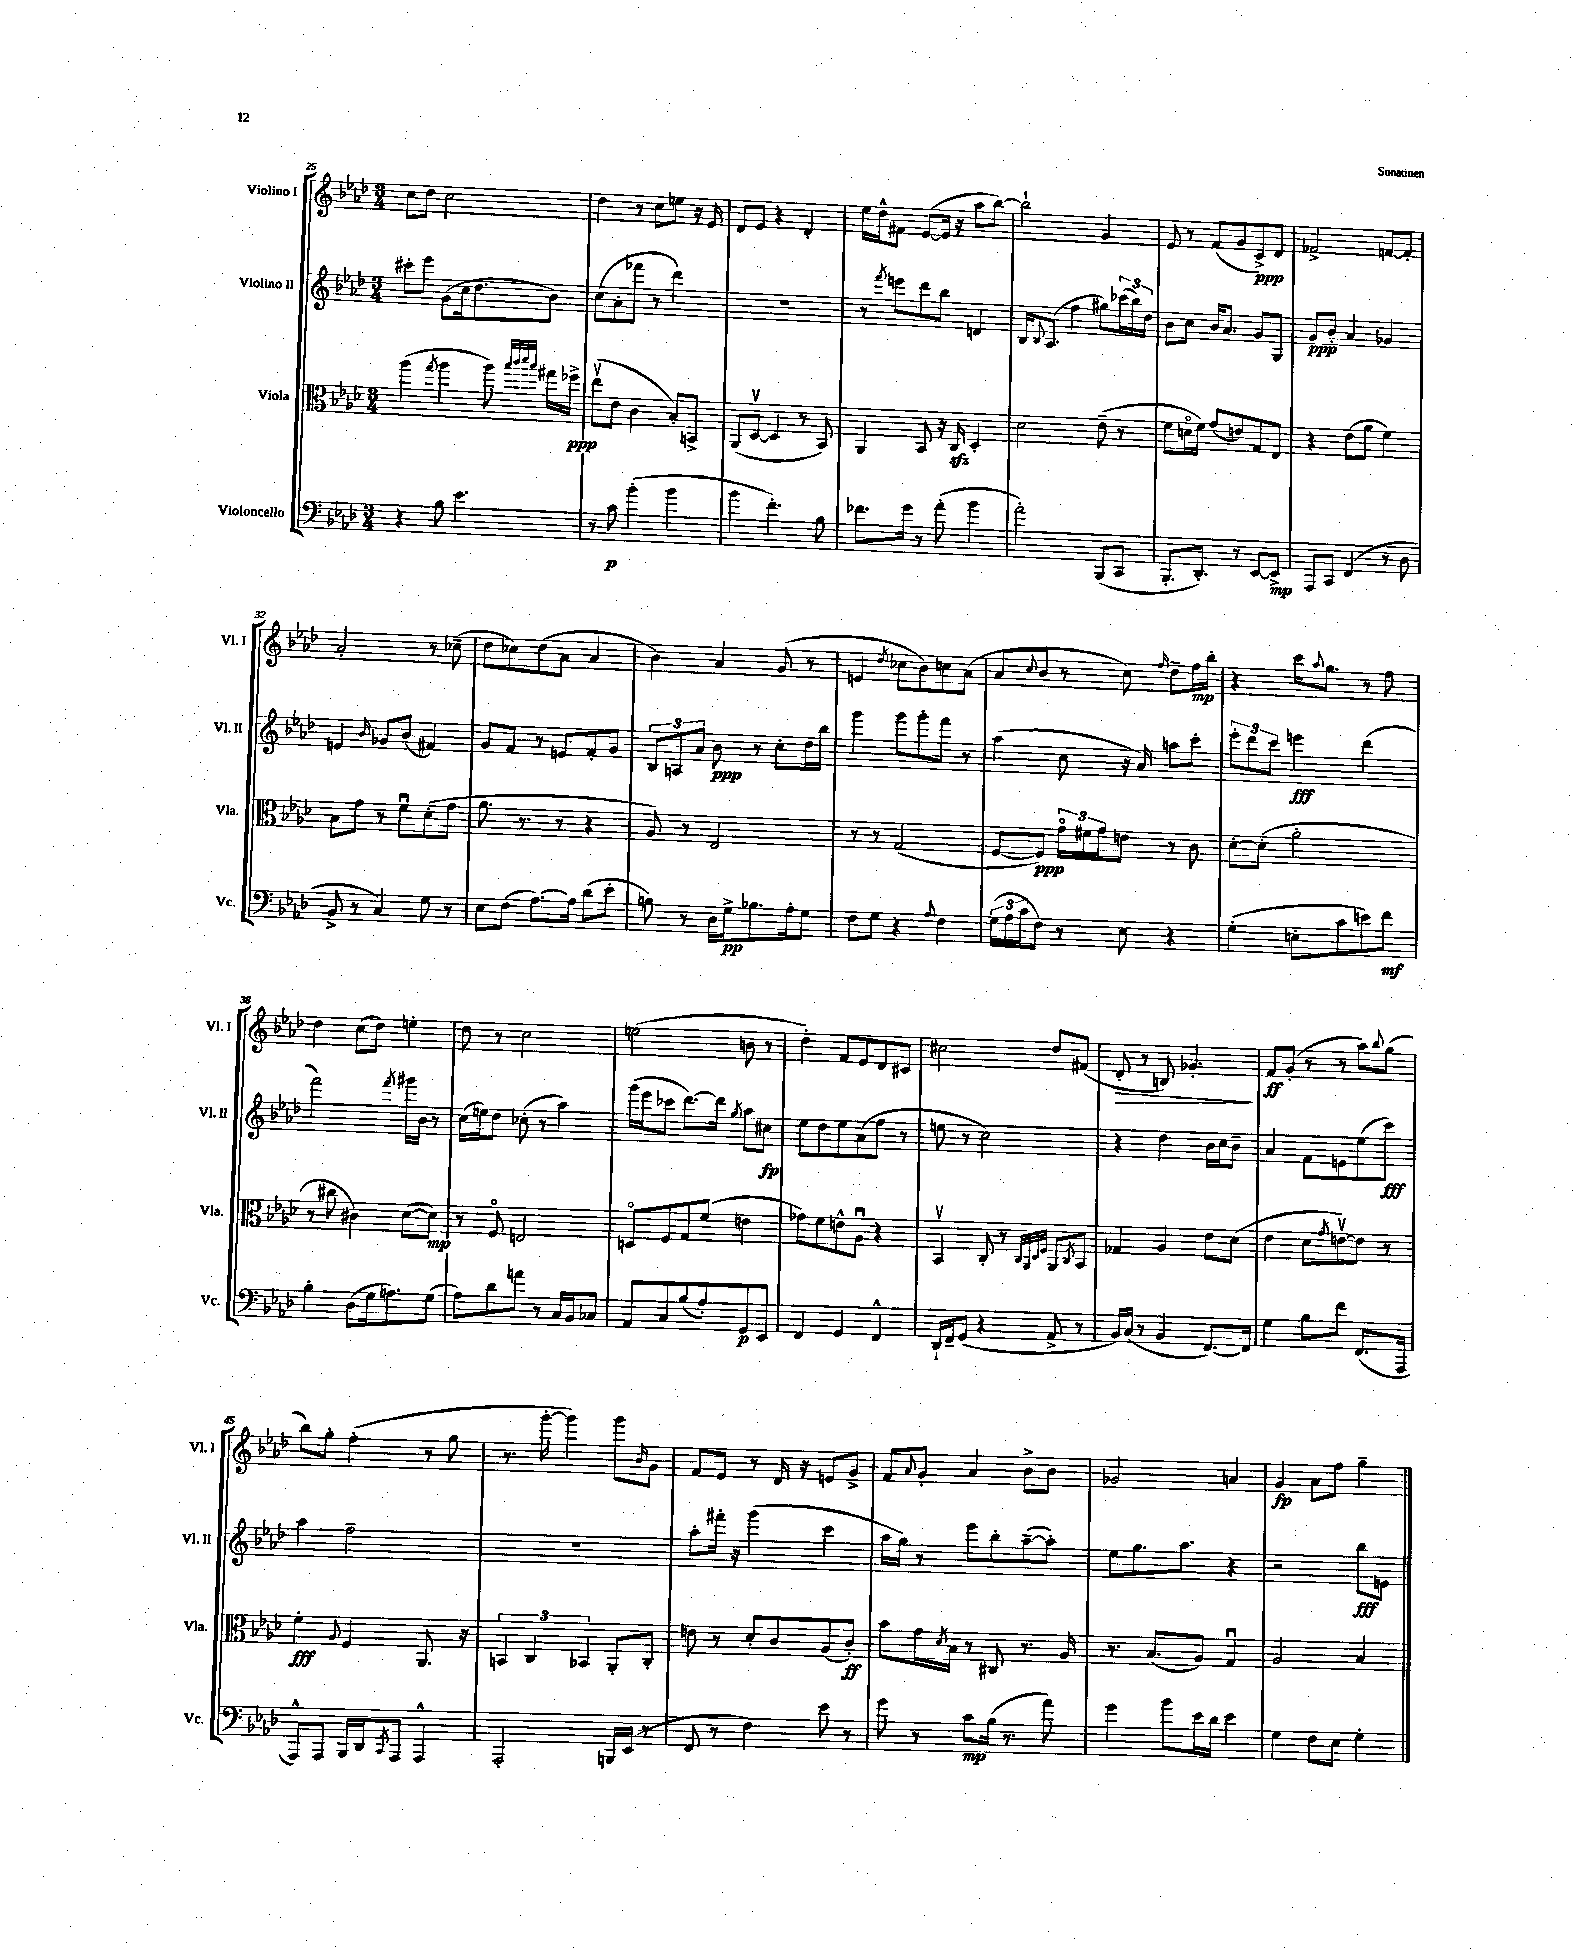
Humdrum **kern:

**kern	**kern	**kern	**kern
*staff4	*staff3	*staff2	*staff1
*clefF4	*clefC3	*clefG2	*clefG2
*k[b-e-a-d-]	*k[b-e-a-d-]	*k[b-e-a-d-]	*k[b-e-a-d-]
*M3/4	*M3/4	*M3/4	*M3/4
4r	(4aa-\	8ccc#'\L	8cc\L
.	.	8eee-\J	8dd-\J
.	8qgg/	.	.
8B-\	4aa-\	(8g\L	2cc\
4.e-\	.	16cc\k	.
.	.	8.dd-\	.
.	8aa-\)	.	.
.	32qqbb-/LLL	.	.
.	32qqccc/	.	.
.	32qqddd-/	.	.
.	32qqbb-/JJJ	.	.
.	16gg#\LL	8b-\J)	.
.	16ff-^\JJ	.	.
=	=	=	=
8r	(8ee-v\L	(8cc\L	4dd-\
8c\	8e-\J	8a-'\	.
(4b-'\	4c\	8fff-\J	8r
.	.	8r	8cc\L
4b-\	8B-'/L)	4ddd-\)	8ee\J
.	8BB^/J	.	16r
.	.	.	16e-/
=	=	=	=
4b-\	(8AA-/L	2.r	8d-/L
.	[8D-v/J	.	8e-/J
4.f'\)	4D-/]	.	4r
.	8r	.	4d-'/
8B-\	8BB-/)	.	.
=	=	=	=
8.f-\L	4AA-/	8r	16ee-\LL
.	.	.	16dd-^^\J
.	.	8qfff/	.
.	.	8eee\L	8f#\J
16g\Jk	.	.	.
8r	8BB-/	8ddd-\	([8e-/L
(8a-'\	16r	8bb-\J	16e-/]Jk
.	16C/	.	16r
4b-\	4D-'/	4d/	8aa-\L
.	.	.	[8bb-\J)
=	=	=	=
2a-'\)	2d-\	16B-/LK	2bb-`\]
.	.	8qqB-/	.
.	.	(8.A-/J	.
.	.	4ff\	.
(8BBB-/L	(8e-~\	8gg#\L)	4g/
8CC/J	8r	(24ccc-\L	.
.	.	24bb-\)	.
.	.	24dd-\JJ	.
=	=	=	=
8.BBB-'/L	8f\L	8b-\L	8e-/
.	16do\L	8cc\J	8r
8.DD-'/J)	16f\JJ)	.	.
.	(8g/L	16b-/LK	(8f/L
.	.	8.a-/J	.
8r	8e/)	.	8g/
[8EE-/L	8G/	8g/L	8c^/)
8EE-^/]J	8E-/J	8G/J	8d-/J
=	=	=	=
8AAA-/L	4r	8g/L	2f-^/
8CC/J	.	8b-'/J	.
(4FF/	(8e-\L	4a-/	.
.	8a-\J	.	.
8r	4f\)	4g-/	[8f/L
8D-\	.	.	8f'/]J
=	=	=	=
8BB-^/	8B-\L	4e/	2a-'/
8r	8g\J	.	.
.	.	16qqb-/	.
4C/)	8r	8g-/L	.
.	8fu\L	(8b-/J	.
8G\	(8d-'\	4f#/)	8r
8r	8g\J	.	(8cc-~\
=	=	=	=
8E-\L	8.a-\	8g/L	8dd-\L
(8F\J	.	8f/J	8cc-\)
.	8.r	.	.
[8.A-\L)	.	8r	(8dd-\
.	8r	8e/L	8a-\J
16A-\]Jk	.	.	.
(8d-\L	4r	8f'/	4a-/
8e-'\J	.	8g/J	.
=	=	=	=
8B\)	8A-/)	12B-/L	4b-\)
.	.	12A/	.
8r	8r	.	.
.	.	12a-/J	.
16D-\LL	2E-/	8b-\	4a-/
16G^\J	.	.	.
8.B-\	.	8r	.
.	.	8cc'\L	(8g/
16A-'\k	.	.	.
8G\J	.	16dd-\L	8r
.	.	16bb-\JJ	.
=	=	=	=
8F\L	8r	4ggg\	4e/
8G\J	8r	.	.
.	.	.	8qdd-/
4r	(2G/	8ggg\L	8cc-\L
.	.	8ggg'\	8b-\)
8qqA-/	.	.	.
4F\	.	8fff\J	8cc\
.	.	8r	(8a-\J
=	=	=	=
(24G\LL	[8F/L	(4aa-\	8a-/L
24A-\	.	.	.
24c\J	.	.	.
.	.	.	8qqcc/
8F\J)	8F/]J)	.	8b-/J
8r	24go\LL	8cc\	8r
.	24f#\	.	.
.	24g\J	.	.
8E-\	8e\J	16r	8cc\)
.	.	16a-/)	.
.	.	.	16qqff/
4r	8r	8aa\L	8dd-~\L
.	8c\	8ccc'\J	16ff\L
.	.	.	16bb-'\JJ
=	=	=	=
(4G'\	[8d-'\L	12eee-'\L	4r
.	.	12ddd-\	.
.	(8d-'\]J	.	.
.	.	12ccc\J	.
8E'\L	2a-'\	4eee\	16ccc\LK
.	.	.	8qqaa-/
.	.	.	8.gg\J
8c\	.	.	.
8e\)	.	(4ddd-\	8r
8f\J	.	.	8ff\
=	=	=	=
4B-'\	8r	2fff\)	4dd-\
.	8cc#\	.	.
(8D-\L	4c#\)	.	(8cc\L
16G\k	.	.	8dd-\J)
8.A\)	.	.	.
.	.	8qfff/	.
.	([8d-\L	16ggg#\LL	4ee'\
.	.	16b-\JJ	.
(8G\J	8d-\]J)	8r	.
=	=	=	=
8A-\L)	8r	(16cc\LL	8dd-\
.	.	16ee\J)	.
8d-\	8Fo/	8dd-\J	8r
8a\J	2E/	(8cc-'\	2cc\
8r	.	8r	.
16C/LL	.	4aa-\)	.
16BB-/J	.	.	.
8C-/J	.	.	.
=	=	=	=
8AA-/L	8Do/L	(16ggg\LL	(2ee\
.	.	16eee-\J	.
8C/	8F/	8ccc-\J	.
(8B-/	8G/	[8.ddd-\L)	.
8A-'/)	(8f/J	.	.
.	.	16ddd-\]Jk	.
.	.	8qgg/	.
8GG/	4e\	8aa-\L	8b\
8EE-/J	.	8cc#\J	8r
=	=	=	=
4FF/	8g-\L)	8ee-\L	4dd-'\)
.	8f\	8dd-\	.
4GG/	8e^^\	8ee-\	8f/L
.	8A-u\J	(8a-\	8e-/
4FF^^/	4r	8ff\J	8d-/
.	.	8r	8c#/J
=	=	=	=
16DD-`/LL	4BB-v/	8ee\	2cc#\
16FF~/J	.	.	.
(8GG/J	.	8r	.
4r	8C'/	2cc\)	.
.	8r	.	.
.	32qqC/LLL	.	.
.	32qqAA-/	.	.
.	32qqD-/	.	.
.	32qqF/JJJ	.	.
8AA-^/	8AA-/L	.	8dd-/L
.	8qC/	.	.
8r	8BB-/J	.	(8f#/J
=	=	=	=
16BB-/LL)	4G-/	4r	8d-'/
(16C/JJ	.	.	.
8r	.	.	8r
4BB-/	4A-/	4dd-\	8B/)
.	.	.	4.g-'/
[8.FF/L)	8e-\L	16b-\LL	.
.	.	16cc\J	.
.	(8d-\J	8b-~\J	.
16FF/]Jk	.	.	.
=	=	=	=
4G\	4e-\	4a-/	8f/L
.	.	.	(8g'/J
8B-\L	8d-\L	8f\L	8r
.	8qg/	.	.
8f\J	[8ev\)	8e\	8r
(8.FF/L	8e\]J	(8ee-\	8aa-\L)
.	.	.	8qqbb-/
.	8r	8ccc\J)	(8gg\J
16AAA-/Jk	.	.	.
=	=	=	=
8AAA-^^/L)	4f'\	4aa-\	8bb-\L)
8AAA-/J	.	.	8gg'\J
.	8qqA-/	.	.
16BBB-/LL	4F/	2ff~\	(4ff'\
16DD-/J	.	.	.
8qCC/	.	.	.
8AAA-/J	.	.	.
4AAA-^^/	8.AA-/	.	8r
.	.	.	8gg\
.	16r	.	.
=	=	=	=
2AAA-'/	6BB/	2.r	8.r
.	6C/	.	.
.	.	.	[16ggg'\
.	.	.	4ggg\])
.	6BB-/	.	.
16BBB/LL	8AA-'/L	.	8ggg\L
(16EE-/JJ	.	.	.
.	.	.	16qqb-/
8r	8C'/J	.	8g\J
=	=	=	=
8FF/	8e\	8aa-'\L	8f/L
8r	8r	16fff#'\Jk	8e-/J
.	.	16r	.
4F\)	8d-'/L	(4ggg\	8r
.	8c/	.	16d-/
.	.	.	16r
8e-\	(8A-/	4ccc\	8e/L
8r	8c'/J)	.	8g^/J
=	=	=	=
8g\	8b-\L	16aa-\LL	8f/L
.	.	16gg\JJ)	.
.	.	.	8qqa-/
8r	16g\L	8r	8g'/J
.	8qd-/	.	.
.	16B-\JJ	.	.
8c\L	8r	8eee-\L	4a-/
(16B-\Jk	8C#/	8bb-'\	.
8.r	.	.	.
.	8.r	([8aa-~\	8b-^\L
8a-\)	.	8aa-'\]J)	8b-\J
.	16A-/	.	.
=	=	=	=
4g\	8.r	8ee-\L	2g-/
.	.	8.gg\	.
.	(8.B-/L	.	.
8b-\L	.	.	.
.	.	8.aa-\J	.
16e-\L	8A-/J)	.	.
16d-\JJ	.	.	.
4e-\	4Gu/	4r	4a/
=	=	=	=
4G\	2A-/	2r	4g/
8F\L	.	.	8a-\L
8E-\J	.	.	8ff\J
4G'\	4B-/	8bb-\L	4gg~\
.	.	8e\J	.
==	==	==	==
*-	*-	*-	*-
